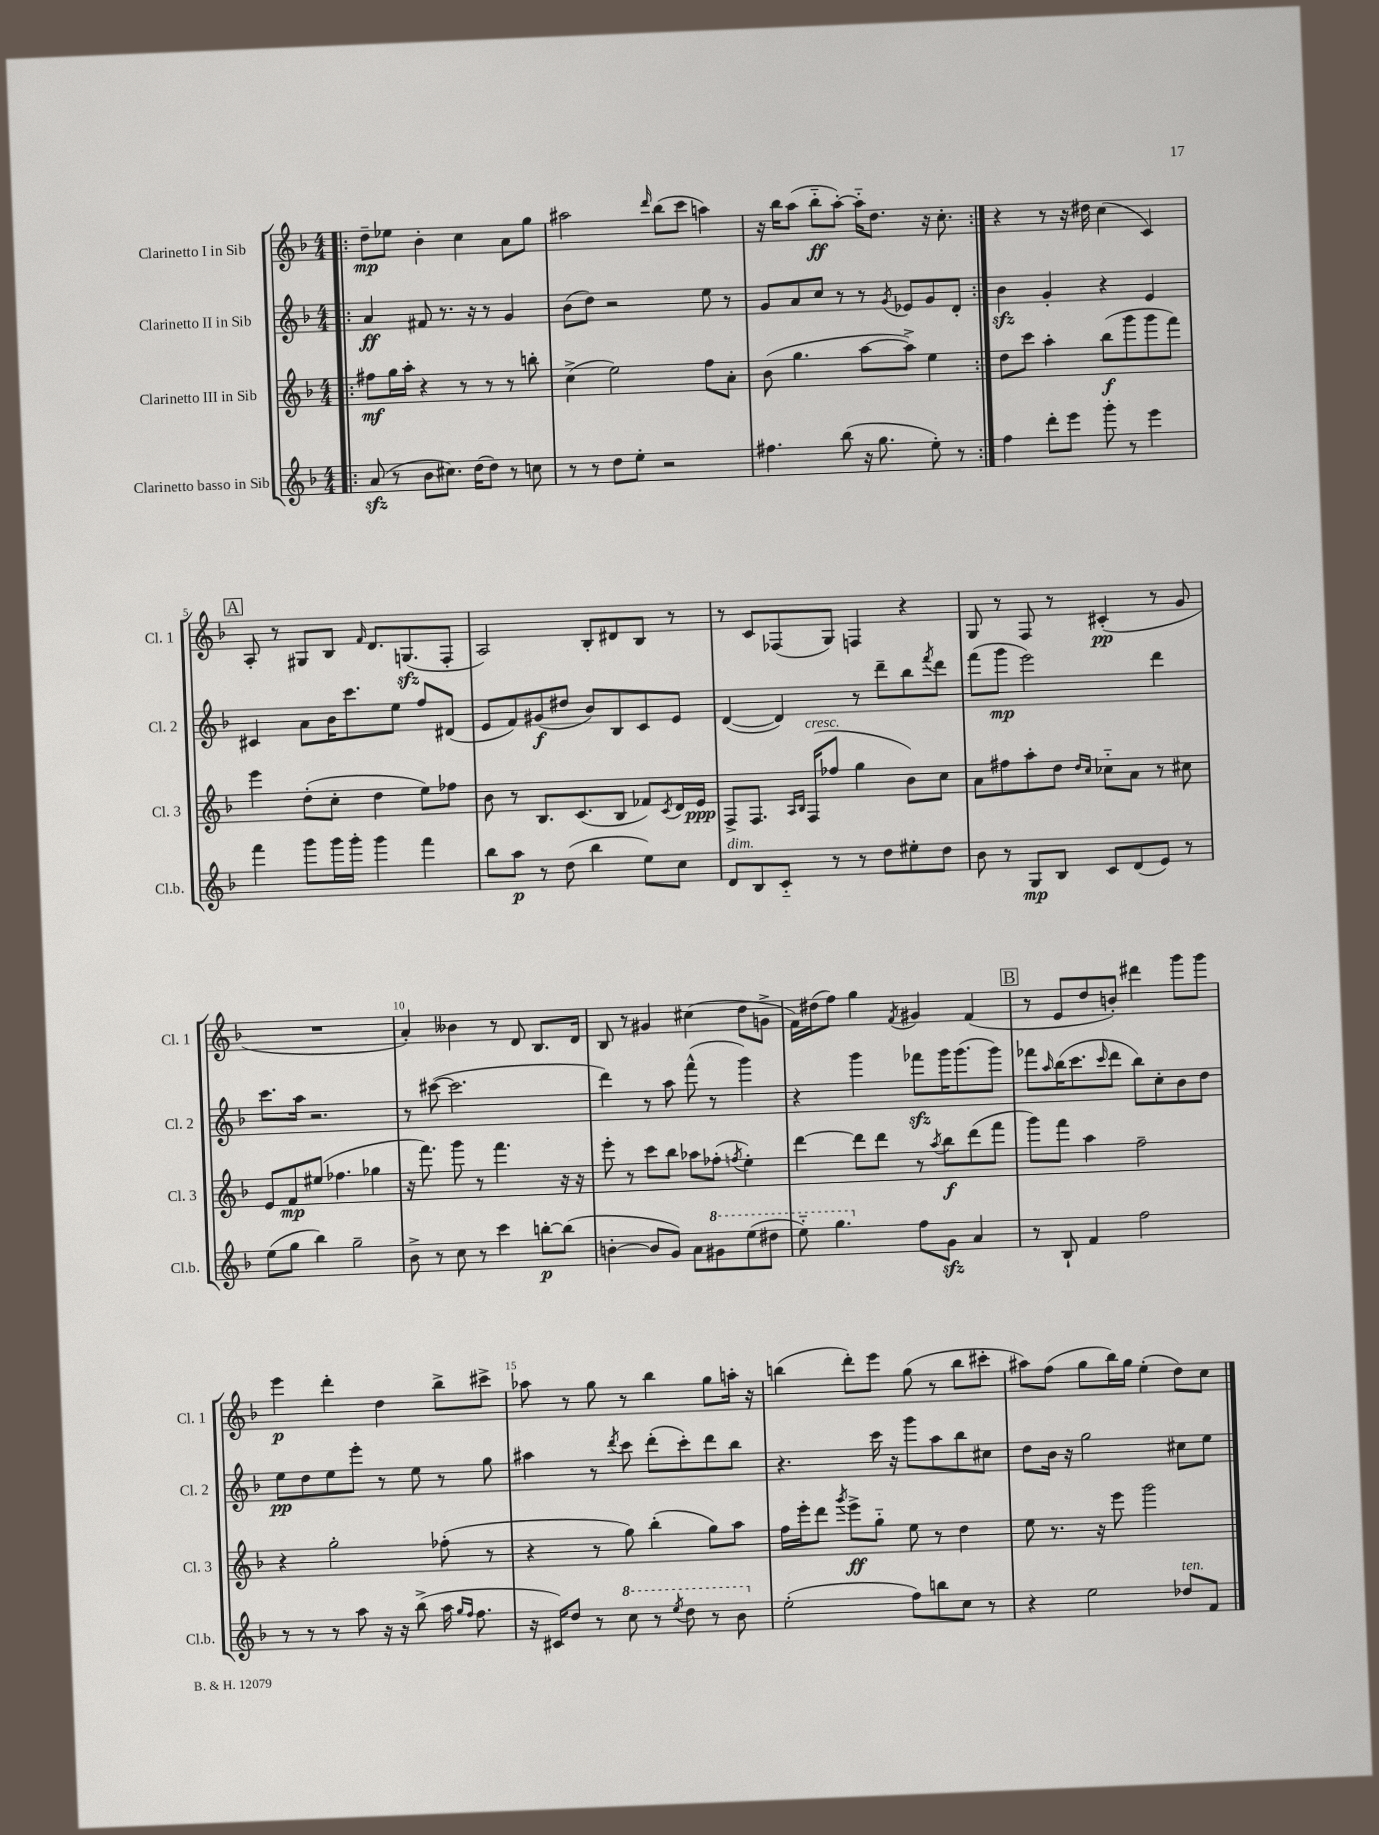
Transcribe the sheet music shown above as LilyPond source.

<<
\new StaffGroup <<
\new Staff = "s0" \with { instrumentName = "Clarinetto I in Sib" shortInstrumentName = "Cl. 1" } {
    \clef treble \key f \major \numericTimeSignature \time 4/4
    \repeat volta 2 { \bar ".|:" d''8--\mp ees''8 bes'4-. c''4 a'8 g''8 |
    ais''2 \grace { d'''16 } bes''8( c'''8 a''4) |
    r16 bes''16 a''8( bes''8-_\ff a''8~-.) a''16-_ d''8. r16 c''8.-. | }
    r4 r8 r16 dis''16 c''4( c'4) |
    \mark \markup { \box "A" } a8-. r8 gis8 bes8 \grace { f'16 } d'8. g8.\sfz( f8-. |
    a2) bes8-. dis'8 bes8 r8 |
    r8 c'8 fes8( g8) f4 r4 |
    g8 r8 f8 r8 cis'4-.\pp( r8 g'8 |
    R1 |
    a'4-.) beses'4 r8 d'8 bes8. d'16 |
    bes8 r8 gis'4 cis''4( d''8 g'8-> |
    f'16) dis''16( f''8) g''4 \acciaccatura { f'8 } gis'4 f'4( |
    \mark \markup { \box "B" } r8 e'8 d''8 b'8-.) dis'''4 g'''8 g'''8 |
    e'''4\p d'''4-. d''4 bes''8-> cis'''8-> |
    aes''8 r8 g''8 r8 bes''4 g''8 a''16-. r16 |
    b''4( d'''8-.) e'''8 g''8( r8 b''8 cis'''8-. |
    ais''8) f''8( g''8 bes''16) g''16 e''4-.( d''8) c''8 \bar "|." |
}
\new Staff = "s1" \with { instrumentName = "Clarinetto II in Sib" shortInstrumentName = "Cl. 2" } {
    \clef treble \key f \major \numericTimeSignature \time 4/4
    \repeat volta 2 { \bar ".|:" a'4\ff fis'8 r8. r16 r8 g'4 |
    bes'8( d''8) r2 e''8 r8 |
    g'8 a'8 c''8 r8 r8 \acciaccatura { g'8 } ees'8 g'8 d'8-. | }
    bes'4\sfz g'4-. r4 e'4 |
    \mark \markup { \box "A" } cis'4 a'8 bes'16 c'''8. e''8 f''8 dis'8( |
    e'8 f'8) gis'8\f( dis''8 bes'8) bes8 c'8 e'8 |
    d'4~( d'4) r8 d'''8-- bes''8 \acciaccatura { f'''8 } d'''8 |
    f'''8( g'''8\mp e'''2) d'''4 |
    c'''8. a''16 r2. |
    r8 cis'''8~( cis'''2. |
    d'''4) r8 a''8 f'''8-^( r8 g'''4) |
    r4 g'''4 fes'''8\sfz g'''16 g'''8.( g'''8) |
    \mark \markup { \box "B" } fes'''8 \grace { a''16 } bes''16( c'''8. \grace { c'''16 } d'''8 bes''8) c''8-. bes'8 d''8 |
    e''8\pp d''8 e''8 e'''8-. r8 e''8 r8 g''8 |
    ais''4 r8 \acciaccatura { d'''8 } c'''8 d'''8-.( c'''8-.) d'''8 bes''8 |
    r4. c'''16 r16 g'''8 a''8 bes''8 cis''8 |
    d''8 bes'16 r16 g''2 cis''8 e''8 \bar "|." |
}
\new Staff = "s2" \with { instrumentName = "Clarinetto III in Sib" shortInstrumentName = "Cl. 3" } {
    \clef treble \key f \major \numericTimeSignature \time 4/4
    \repeat volta 2 { \bar ".|:" fis''8\mf g''16 a''16-. r4 r8 r8 r8 b''8-. |
    c''4->( e''2) f''8 a'8-. |
    bes'8( g''4. a''8~ a''8->) e''4 | }
    d''8 c'''8 a''4-. bes''8\f( g'''8 g'''8 f'''8) |
    \mark \markup { \box "A" } e'''4 d''8-.( c''8-. d''4 e''8) fes''8 |
    bes'8 r8 bes8. c'8.( bes8 fes'8) \acciaccatura { c'8 } d'16 e'16\ppp |
    f8-> f8. \grace { a16 bes16 } f16^\markup { \italic "cresc." }( fes''8 g''4 bes'8) c''8 |
    a'8 fis''8 a''8-. d''8 \grace { d''16 c''16 } ces''8-_ a'8 r8 cis''8 |
    e'8 f'8\mp eis''8( fes''4. ges''4 |
    r16 f'''8.) g'''8 r8 f'''4. r16 r16 |
    e'''8-. r8 c'''8 bes''8 aes''8 fes''8-.( \acciaccatura { f''8 } e''4-.) |
    d'''4~ d'''8 d'''8 r8 \acciaccatura { a''8 } bes''8\f d'''8( f'''8 |
    \mark \markup { \box "B" } g'''8) f'''8 a''4 f''2-- |
    r4 g''2-. fes''8-.( r8 |
    r4 r8 g''8) bes''4-.( g''8) a''8 |
    f''16 e'''16-. d'''8 \acciaccatura { g'''8 } e'''8->\ff g''8-_ e''8 r8 d''4 |
    e''8 r8. r16 e'''8 g'''2 \bar "|." |
}
\new Staff = "s3" \with { instrumentName = "Clarinetto basso in Sib" shortInstrumentName = "Cl.b." } {
    \clef treble \key f \major \numericTimeSignature \time 4/4
    \repeat volta 2 { \bar ".|:" a'8\sfz( r8 bes'8 cis''8.) d''16( d''8) r8 c''8 |
    r8 r8 d''8 e''8-. r2 |
    fis''4. bes''8( r16 g''8. e''8-.) r8 | }
    f''4 d'''8-. e'''8 g'''8-. r8 e'''4 |
    \mark \markup { \box "A" } f'''4 g'''8 g'''16 g'''16-. g'''4 f'''4 |
    bes''8 a''8\p r8 d''8( bes''4 e''8) c''8 |
    d'8^\markup { \italic "dim." } bes8 c'8-_ r8 r8 d''8 eis''8-. d''8 |
    bes'8 r8 g8\mp bes8 c'8 d'8( e'8) r8 |
    e''8( g''8 bes''4) g''2-- |
    bes'8-> r8 c''8 r8 c'''4 b''8~-.\p b''8( |
    b'4~-. b'8 g'8) a'8 \ottava #1 gis''8 e'''8( dis'''8 |
    e'''8-_) g'''4. \ottava #0 f''8 g'8\sfz a'4 |
    \mark \markup { \box "B" } r8 bes8-! f'4 f''2 |
    r8 r8 r8 a''8 r16 r16 bes''8->( a''16 \grace { g''16 f''16 } f''8. |
    r16 cis'16) d''8 r8 \ottava #1 c'''8 r8 \acciaccatura { e'''8 } d'''8 r8 bes''8 \ottava #0 |
    e''2-.( f''8) b''8 c''8 r8 |
    r4 e''2 des''8^\markup { \italic "ten." } f'8 \bar "|." |
}
>>
>>
\layout { \context { \Score \override BarNumber.break-visibility = ##(#f #t #t) barNumberVisibility = #(every-nth-bar-number-visible 5) } }
